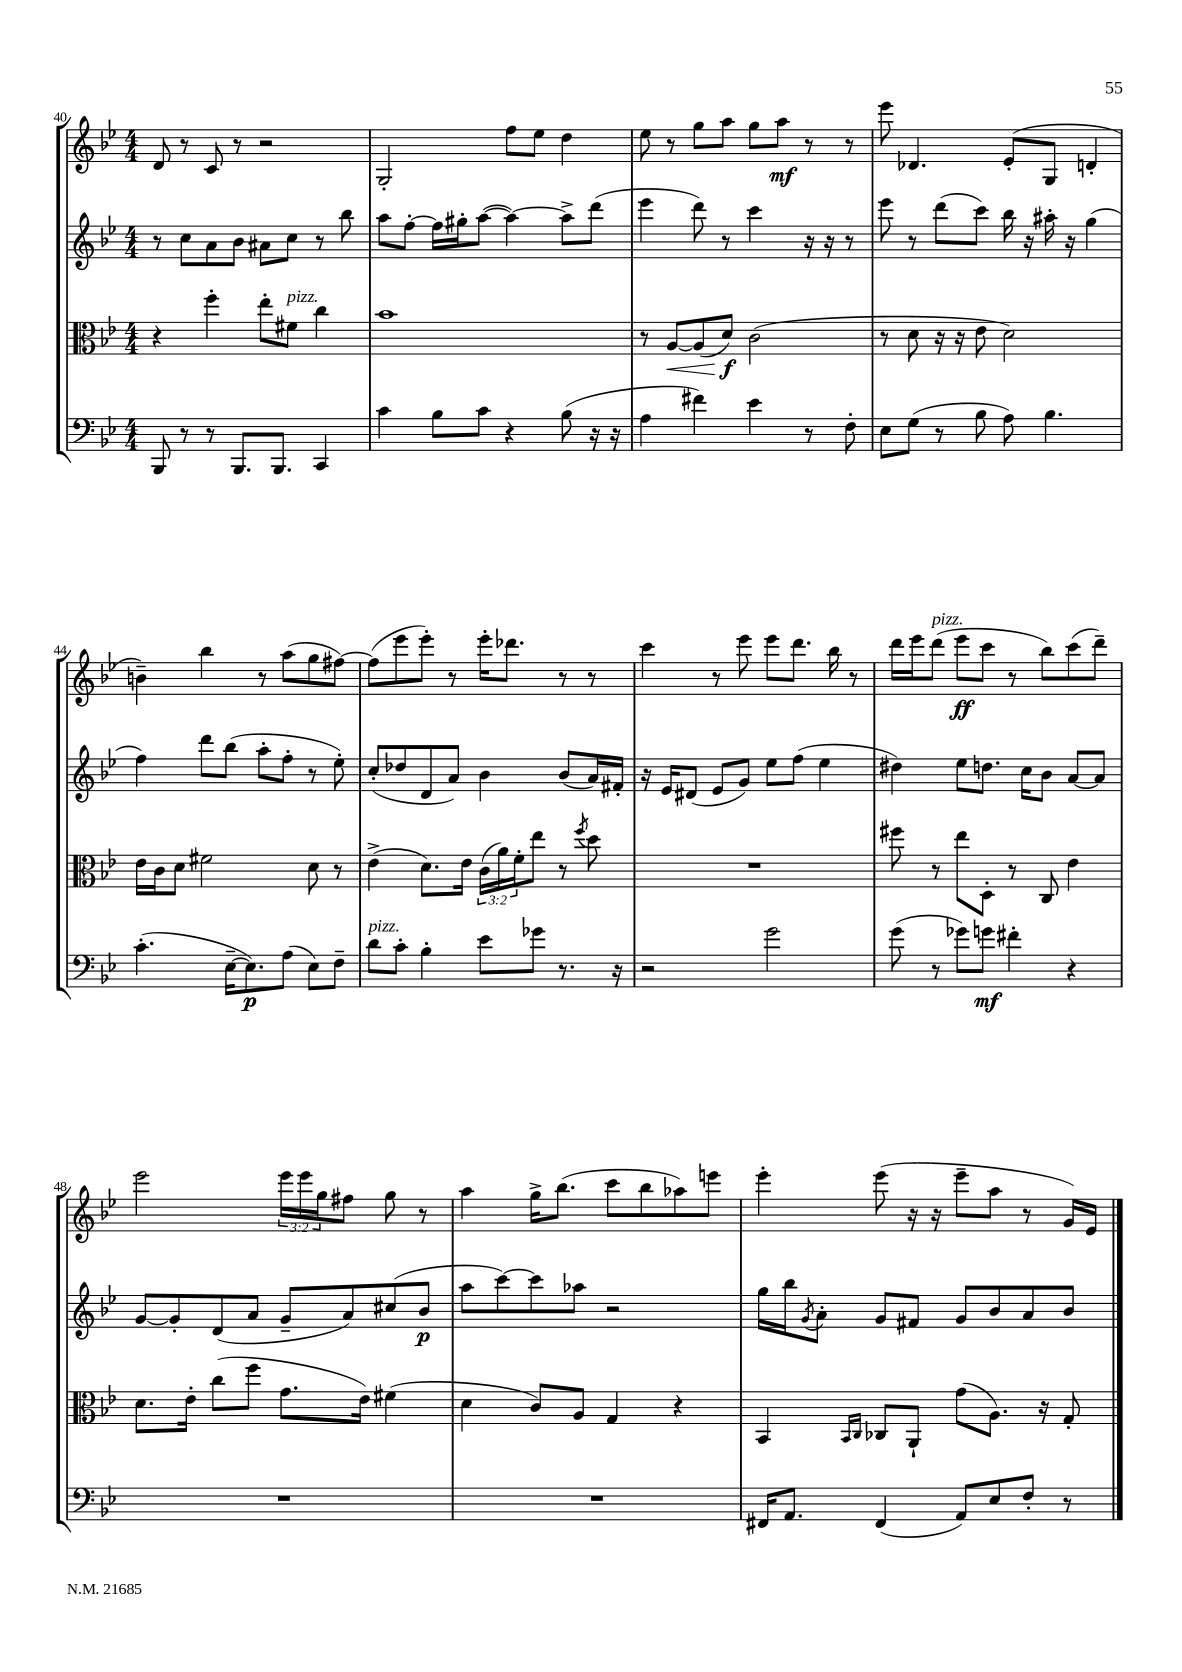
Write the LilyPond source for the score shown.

<<
\new StaffGroup <<
\new Staff = "s0" {
    \clef treble \key bes \major \numericTimeSignature \time 4/4 \override Staff.TupletNumber.text = #tuplet-number::calc-fraction-text
    d'8 r8 c'8 r8 r2 |
    g2-. f''8 ees''8 d''4 |
    ees''8 r8 g''8 a''8 g''8 a''8\mf r8 r8 |
    ees'''8 des'4. ees'8-.( g8 d'4-. |
    b'4--) bes''4 r8 a''8( g''8 fis''8~) |
    fis''8( ees'''8 ees'''8-.) r8 ees'''16-. des'''8. r8 r8 |
    c'''4 r8 ees'''8 ees'''8 d'''8. bes''16 r8 |
    d'''16 ees'''16 d'''8^\markup { \italic "pizz." }( ees'''8\ff c'''8 r8 bes''8) c'''8( d'''8--) |
    ees'''2 \tuplet 3/2 { ees'''16 ees'''16 g''16 } fis''8 g''8 r8 |
    a''4 g''16-> bes''8.( c'''8 bes''8 aes''8) e'''8 |
    ees'''4-. ees'''8( r16 r16 ees'''8-- a''8 r8 g'16) ees'16 \bar "|." |
}
\new Staff = "s1" {
    \clef treble \key bes \major \numericTimeSignature \time 4/4
    r8 c''8 a'8 bes'8 ais'8 c''8 r8 bes''8 |
    a''8 f''8~-. f''16 gis''16-. a''8~( a''4~) a''8-> d'''8( |
    ees'''4 d'''8) r8 c'''4 r16 r16 r8 |
    ees'''8 r8 d'''8( c'''8) bes''16 r16 ais''16-. r16 g''4( |
    f''4) d'''8 bes''8( a''8-. f''8-. r8 ees''8-.) |
    c''8-.( des''8 d'8 a'8) bes'4 bes'8( a'16) fis'16-. |
    r16 ees'16 dis'8( ees'8 g'8) ees''8 f''8( ees''4 |
    dis''4) ees''8 d''8. c''16 bes'8 a'8~ a'8 |
    g'8~ g'8-. d'8( a'8 g'8-- a'8) cis''8( bes'8\p |
    a''8 c'''8~) c'''8 aes''8 r2 |
    g''16 bes''16 \acciaccatura { g'8 } a'8-. g'8 fis'8 g'8 bes'8 a'8 bes'8 \bar "|." |
}
\new Staff = "s2" {
    \clef alto \key bes \major \numericTimeSignature \time 4/4 \override Staff.TupletNumber.text = #tuplet-number::calc-fraction-text
    r4 f''4-. ees''8-. fis'8^\markup { \italic "pizz." } c''4 |
    bes'1 |
    r8 a8~\< a8( d'8\f\!) c'2( |
    r8 d'8 r16 r16 ees'8 d'2) |
    ees'16 c'16 d'8 fis'2 d'8 r8 |
    ees'4->( d'8.) ees'16 \tuplet 3/2 { c'16( a'16) f'16-. } ees''8 r8 \acciaccatura { f''8 } d''8 |
    R1 |
    fis''8 r8 ees''8 d8-. r8 c8 ees'4 |
    d'8. ees'16-. c''8( f''8 g'8. ees'16) fis'4( |
    d'4 c'8) a8 g4 r4 |
    bes,4 \grace { bes,16 c16 } ces8 a,8-! g'8( a8.) r16 g8-. \bar "|." |
}
\new Staff = "s3" {
    \clef bass \key bes \major \numericTimeSignature \time 4/4
    bes,,8 r8 r8 bes,,8. bes,,8. c,4 |
    c'4 bes8 c'8 r4 bes8( r16 r16 |
    a4 fis'4) ees'4 r8 f8-. |
    ees8 g8( r8 bes8 a8) bes4. |
    c'4.-.( ees16~-- ees8.\p) a8( ees8) f8-- |
    d'8^\markup { \italic "pizz." } c'8-. bes4-. ees'8 ges'8 r8. r16 |
    r2 g'2 |
    g'8( r8 ges'8) g'8\mf fis'4-. r4 |
    R1 |
    R1 |
    fis,16 a,8. fis,4( a,8) ees8 f8-. r8 \bar "|." |
}
>>
>>
\layout { \context { \Score currentBarNumber = #40 } }
